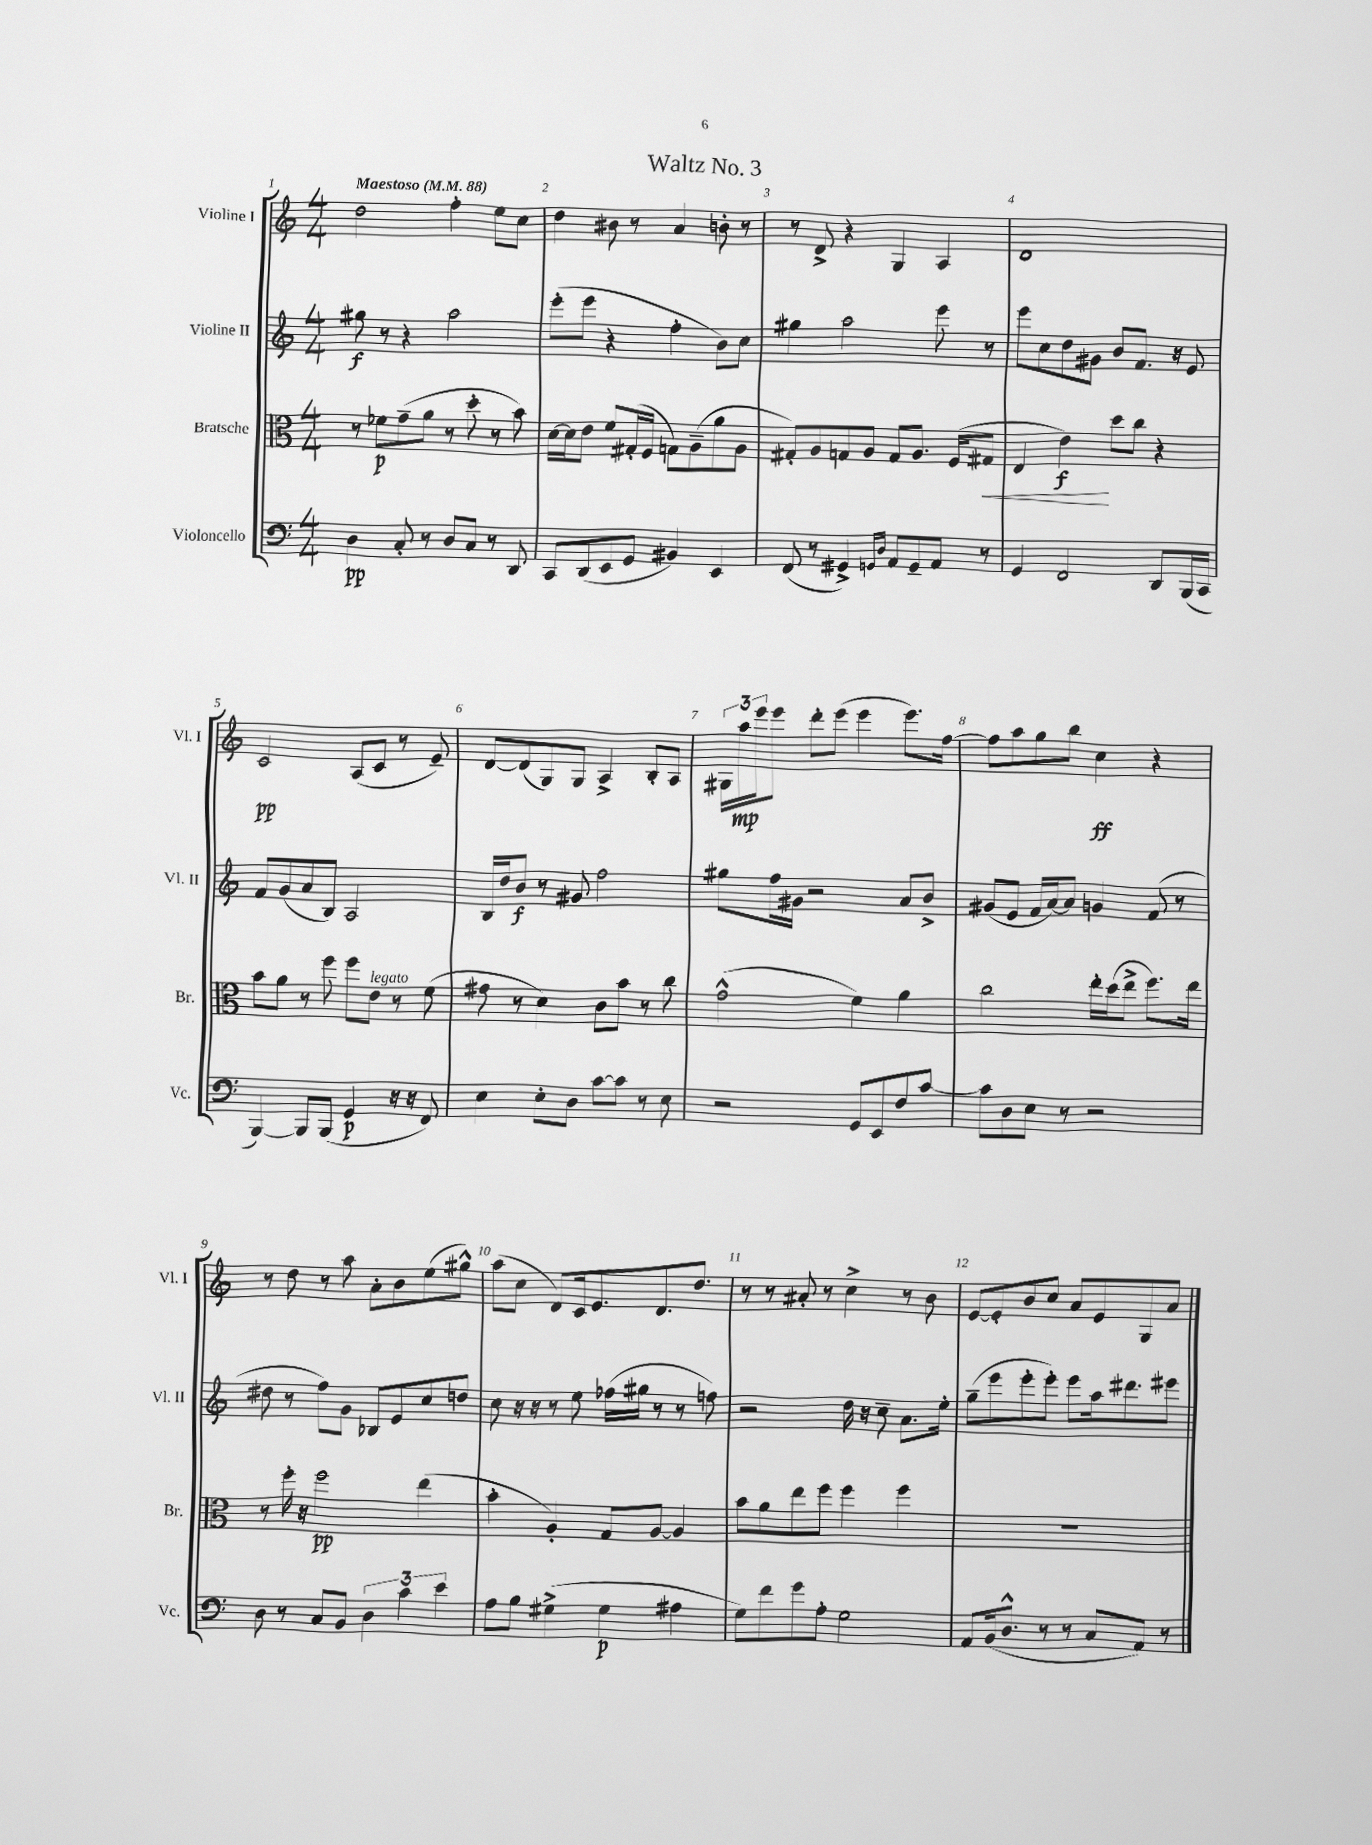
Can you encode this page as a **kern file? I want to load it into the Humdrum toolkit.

**kern	**kern	**kern	**kern
*staff4	*staff3	*staff2	*staff1
*clefF4	*clefC3	*clefG2	*clefG2
*k[]	*k[]	*k[]	*k[]
*M4/4	*M4/4	*M4/4	*M4/4
*MM88	*MM88	*MM88	*MM88
4D\	8r	8gg#\	2dd\
.	8f-\L	8r	.
8C'/	(8g~\	4r	.
8r	8a\J	.	.
8D/L	8r	2aa\	4ff'\
8C/J	8dd'\	.	.
8r	8r	.	8ee\L
8DD/	8b\)	.	8cc\J
=	=	=	=
8CC/L	[16d\LL	(8eee'\L	4dd\
.	16d\]J	.	.
(8DD/	8e\J	8eee\J	.
8EE/	8f/L	4r	8b#\
8GG/J	(16G#'/L	.	8r
.	16F/JJ	.	.
4BB#/)	8G\L)	4ff'\	4a/
.	(8A~\	.	.
4EE/	8a\	8b\L)	8b'\
.	8A\J	8cc\J	8r
=	=	=	=
(8FF/	8G#'/L)	4gg#\	8r
8r	8A/	.	8d^/
4GG#^/)	8G/	2aa\	4r
.	8A/J	.	.
16qqGG/LL	.	.	.
16qqD/JJ	.	.	.
8AA/L	8G/L	.	4G/
8GG~/	8.A/J	.	.
8AA/J	.	8eee\	4A/
.	(16F/LK	.	.
8r	8G#/J	8r	.
=	=	=	=
4GG/	4E/	8eee\L	1d
.	.	8cc\	.
2FF/	4e\)	8dd\	.
.	.	8g#\J	.
.	8dd\L	8b/L	.
.	8cc\J	8.f/J	.
8DD/L	4r	.	.
.	.	16r	.
(16BBB/L	.	8e/	.
16CC/JJ	.	.	.
=	=	=	=
[4BBB/)	8b\L	8f/L	2c/
.	8a\J	(8g/	.
8BBB/]L	8r	8a/	.
(8BBB/J	8ff\	8B/J)	.
4GG/	8ff\L	2A/	(8A/L
.	8e\J	.	8c/J
16r	8r	.	8r
16r	.	.	.
8FF/)	(8f\	.	8e~/)
=	=	=	=
4E\	8g#\	16B/LL	[8d/L
.	.	16dd/J	.
.	8r	8b/J	(8d/]
8E'\L	4d\)	8r	8G/)
8D\J	.	8g#/	8G/J
[8c\L	8c\L	2ff\	4A^/
8c\]J	8b\J	.	.
8r	8r	.	8B'/L
8E\	8cc\	.	8A/J
=	=	=	=
2r	(2g^^\	8gg#\L	24G#\LL
.	.	.	24aa\
.	.	.	24eee\J
.	.	16ff\L	8eee\J
.	.	16g#\JJ	.
.	.	2r	8ddd'\L
.	.	.	(8eee\J
8GG/L	4f\)	.	4eee\
8EE/	.	.	.
8F/	4a\	8a/L	8.eee\L)
[8c/J	.	8b^/J	.
.	.	.	[16ff\Jk
=	=	=	=
8c\]L	2cc\	(8g#/L	8ff\]L
8D\	.	8e/J	8aa\
8E\J	.	16f/LL	8gg\
.	.	[16a/J)	.
8r	.	8a/]J	8bb\J
2r	16ee'\LL	4g/	4cc\
.	(16dd\J	.	.
.	8ee^\J	.	.
.	8.ff\L)	(8f/	4r
.	.	8r	.
.	16ee\Jk	.	.
=	=	=	=
8D\	8r	8dd#\	8r
8r	16ff'\	8r	8dd\
.	16r	.	.
8C/L	2ff\	8ff\L)	8r
8BB/J	.	8g\J	8aa\
6D\	.	8B-/L	8a'\L
.	.	8e/	8b\
6c\	.	.	.
.	(4ee\	8cc/	(8ee\
6e\	.	.	.
.	.	8dd/J	8gg#^^\J)
=	=	=	=
8A\L	4b'\	8cc\	(8aa\L
8B\J	.	16r	8cc\J
.	.	16r	.
(4G#^\	4A'/)	8r	8d/L)
.	.	8ee\	16c/k
.	.	.	8.e/
4G#\	8G/L	(16ff-\LL	.
.	.	16gg#\JJ	.
.	[8A/J	8r	8.d/
4A#\	4A/]	8r	.
.	.	.	8.dd/J
.	.	8ff\)	.
=	=	=	=
8G\L)	8b\L	2r	8r
8f\	8a\	.	8r
8g\	8ee\	.	8a#'/
8A'\J	8ff\J	.	8r
2G\	4ff\	16dd\	4cc^\
.	.	16r	.
.	.	8cc~\	.
.	4ff\	8.a\L	8r
.	.	.	8b\
.	.	16ee'\Jk	.
=	=	=	=
8AA/L	1r	(8gg~\L	[8e/L
(16BB/k	.	8eee\	8e'/]
8.D^^/J	.	.	.
.	.	8eee'\	8b/
8r	.	8eee'\J)	8cc/J
8r	.	8eee\L	8a/L
8C/L	.	16aa\k	8e/
.	.	8.ddd#\	.
8AA/J)	.	.	8G/
8r	.	8eee#\J	8a/J
==	==	==	==
*-	*-	*-	*-
